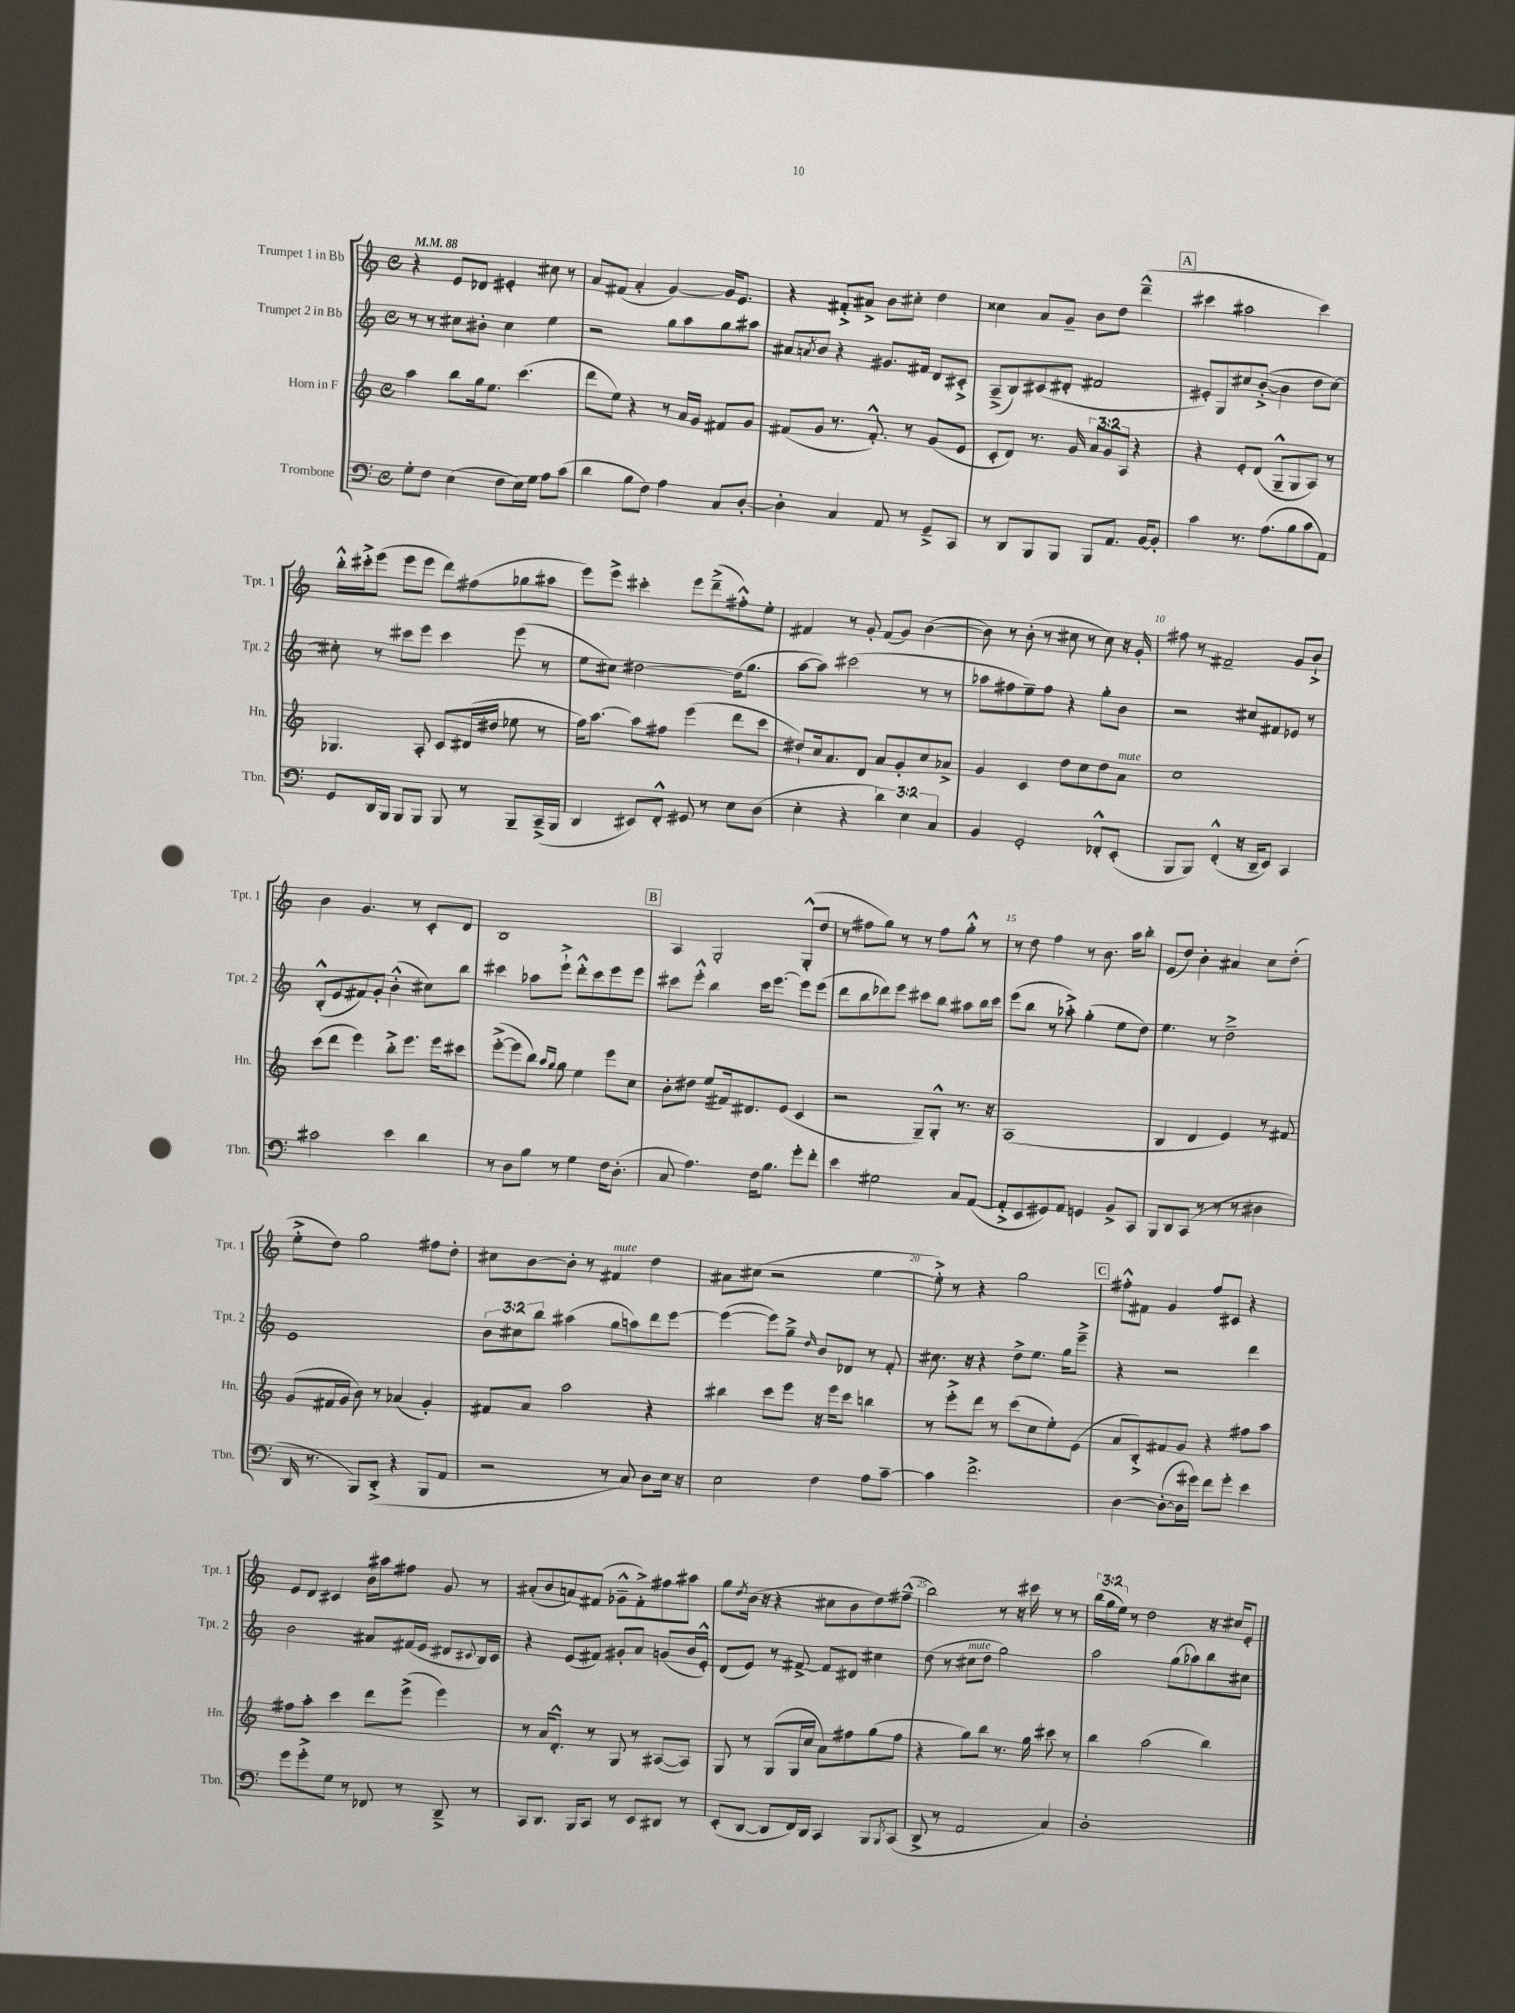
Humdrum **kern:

**kern	**kern	**kern	**kern
*part4	*part3	*part2	*part1
*staff4	*staff3	*staff2	*staff1
*I"Trombone	*I"Horn in F	*I"Trumpet 2 in Bb	*I"Trumpet 1 in Bb
*I'Tbn.	*I'Hn.	*I'Tpt. 2	*I'Tpt. 1
*clefF4	*clefG2	*clefG2	*clefG2
*k[]	*k[]	*k[]	*k[]
*M4/4	*M4/4	*M4/4	*M4/4
*met(c)	*met(c)	*met(c)	*met(c)
*MM88	*MM88	*MM88	*MM88
=1	=1	=1	=1
8G'\L	4aa\	8r	4r
8F\J	.	8r	.
(4E\	8bb\L	8cc#X\L	8e/L
.	16gg\k	8b#X'\J	8d-X/J
.	8.ee\J	.	.
8F\L	.	4cc#\	4e#X'/
16E\L)	(4.ccc\	.	.
16G\JJ	.	.	.
8A\L	.	4ee\	8cc#X\
(8c\J	.	.	8r
=2	=2	=2	=2
4d\	8ddd\L	2r	8a/L
.	8ee\J)	.	(8f#X/J
8B\L	4r	.	4a'/
8F\J)	.	.	.
4A\	8r	8gg\L	[4g/)
.	16a/LL	8aa\	.
.	16g/JJ	.	.
8C/L	8f#X/L	8gg\	16g/KL]
.	.	.	8.e/J
[8D'/J	8g/J	8aa#X\J	.
=3	=3	=3	=3
4D'\]	(8f#X/L	8a#X/L	4r
.	.	8qan/	.
.	8g/J	8b/J	.
4C/	8.r	4r	8f#X'^/L
.	.	.	8a#X^/J
.	8.f#'^^/)	.	.
8AA/	.	8.g#X/L	8b\L
8r	8r	.	8cc#X'\J
.	.	16f#X/Jk	.
8GG~^/L	(8g/L	8d/L	4dd\
8CC/J	8e/J	8c#X'^/J	.
=4	=4	=4	=4
8r	8c'/L	(8A~^/L	4cc##X\
8DD/L	8d/J)	8B/)	.
8BBB/	8.r	(8c#X/	8a/L
8BBB/J	.	8d#X'/J	8g~/J
.	16g/	.	.
8BBB/L	12a/L	2f#X/	8b\L
.	12g/	.	.
8.AA/J	.	.	8dd\J
.	12A/J	.	.
.	4r	.	(4ddd~^^\
[16BB/KL	.	.	.
8BB'/J]	.	.	.
!!LO:REH:place=s1:t=A
=5	=5	=5	=5
4c\	4r	8e#X'/L)	4ccc#X\
.	.	8G/	.
8.r	8e'/L	8cc#X/	2aa#X\
.	(8d/J	([8b'^/J	.
(8.A\L	.	.	.
.	8G~^^/L	4b\]	.
8B\	8G/	.	.
8c\	8A/J)	8dd\L	4ccc#\)
8AA\J)	8r	[8cc#\J)	.
!!LO:LB:g=z
=6	=6	=6	=6
8GG/L	4.G-X/	8cc#X'\]	16bb'^^\LL
.	.	.	16ccc#X'^\J
16DD/L	.	8r	(8eee\J
16BBB/JJ	.	.	.
8BBB/L	.	8ccc#X\L	8eee\L
8BBB/J	8A'/	8eee\J	8eee\J
8BBB/	8c/L	4ccc#\	8ddd\L)
8r	(16d#X/L	.	(8ff#X\
.	16dd#X/JJ	.	.
8BBB~/L	8ee-X\	(8eee\	8gg-X\
(16CC~^/L	8r	8r	8aa#X\J
16BBB/JJ	.	.	.
=7	=7	=7	=7
4DD/	16ff\KL)	8ee\L	8eee\L)
.	[8.aa\J	.	.
.	.	8cc#X\J)	8eee^\J
8EE#X/L)	8aa\L]	[2dd#X\	4ccc#X'\
8FF'^^/J	8ff#X\J	.	.
8GG#X/	(4eee\	.	8eee\L
8r	.	.	(8ddd~^\
8E\L	8ddd\L	(16dd#\KL]	8ff#X'^^\)
.	.	8.gg\J	.
(8D\J	8ccc\J	.	8ee'\J
=8	=8	=8	=8
4E'\	8dd#X`/L)	[8aa\L	4f#X/
.	16cc/k	8aa\J])	.
.	8.a/	.	.
4r	.	(2ccc#X\	8r
.	8d/J	.	8g'/
6d\)	8a/L	.	(8f#/L
.	8g'/	.	8g/J)
6E\	.	.	.
.	8cc/	8r	([4b\
6C/	.	.	.
.	8a-X^/J	8r	.
=9	=9	=9	=9
4BB/	4g/	8aa-X\L	8b\])
.	.	8ff#X\	8r
2GG'/	4c/	8ee~\)	(8b'\
.	.	8ff#\J	8r
.	8dd\L	4r	8cc#X\
.	8cc\	.	8r
8FF-X'^^/L	8dd\	8gg'\L	8cc#\)
!	!LO:TX:a:i:t=mute	!	!
(8EE'/J	8a\J	8b\J	16r
.	.	.	16g'/
=10	=10	=10	=10
8BBB/L	1cc	2r	8ff#X\
8BBB/J)	.	.	8r
(4FF'^^/	.	.	2f#X~/
16r	.	8cc#X/L	.
16DD~/KL	.	.	.
8EE/J)	.	8f#X/	.
4CC/	.	8e-X/J	8g/L
.	.	8r	8b`^/J
!!LO:LB:g=z
=11	=11	=11	=11
2c#X\	(8ccc\L	(8B'^^/L	4b\
.	8ddd\J	8e/	.
.	4eee\)	8f#X/)	4.g/
.	.	8g'/J	.
4e\	8bb'^\L	(4b'^^\	.
.	8.eee\J	.	8r
4d\	.	8cc#X\L)	8c'/L
.	16eee\KL	.	.
.	8ccc#X\J	8bb\J	8d/J
=12	=12	=12	=12
8r	([8eee'^\L	4ccc#X\	1B
8D\L	8eee\]	.	.
8B\J	8bb\J)	8aa-X\L	.
.	16qqaa/LL	.	.
.	16qqgg/JJ	.	.
8r	8gg\	8eee`^\J	.
4G\	4ee\	8ddd'^^\L	.
.	.	8ccc#\	.
16F\KL	8eee\L	8eee\	.
(8.D'\J	.	.	.
.	8cc\J	8eee\J	.
!!LO:REH:place=s1:t=B
=13	=13	=13	=13
8C/	8b'\L	8ccc#X\L	4A/
4.A\)	8dd#X\J	8eee'^^\J	.
.	(8ee/L	4bb\	2G'/
.	16f#X/k)	.	.
.	8.d#X/	.	.
16F\KL	.	16ccc#\KL	.
8.B\J	.	[8.eee\J	.
.	(8e/J	.	.
8g'\L	4c/	8eee\L]	(8G'^^/L
8f'\J	.	(8eee\J	8dd/J
=14	=14	=14	=14
4e\	2r	8ddd\L	8r
.	.	8bb\	8ff#X\L
2G#X\	.	8ddd-X\)	8gg\J)
.	.	8eee\J	8r
.	8G~/L)	8ccc#X\L	8r
.	8G'^^/J	8bb\J	8ff#\L
8C/L	8.r	8aa#X\L	8gg'^^\J
([8AA/J	.	16bb\L	8r
.	16r	16ccc#\JJ	.
=15	=15	=15	=15
8AA'^/L]	(1A	(8eee\L	8r
8EE/	.	8bb\J	8dd\
8GG#X/)	.	8r	4ff\
8AA/J	.	8aa-X'^\)	.
4GGn/	.	(4gg'\	8r
.	.	.	8.b\
8BB^/L	.	8ee\L	.
.	.	.	16aa\KL
8CC/J	.	8dd\J)	8bb'\J
=16	=16	=16	=16
8BBB/L	4B/	4.ee\	(8e/L
8DD/	.	.	8dd/J)
(8CC/J	4d/	.	4b'\
8r	.	8r	.
8r	4e/)	2dd~^\	4a#X/
8r	.	.	.
4D#X\	8r	.	8cc\L
.	8f#X/	.	(8dd'\J
!!LO:LB:g=z
=17	=17	=17	=17
16DD/	(8g/L	1e	8ee'^\L
8.r	.	.	.
.	16f#X/L	.	8dd\J)
.	16g/JJ	.	.
8BBB/L)	8b\)	.	2gg\
(8DD'^/J	8r	.	.
4r	(4a-X/	.	.
8BBB/L	4g'/)	.	8ff#X\L
8AA/J	.	.	8dd'\J
=18	=18	=18	=18
2r	8f#X/L	12b\L	8cc#X\L
.	.	12cc#X\	.
.	8a/J	.	[8b\
.	.	12bb\J	.
.	2aa\	(4aa#X\	8b'\J]
.	.	.	8r
!	!	!	!LO:TX:a:i:t=mute
8r	.	8gg\L	4f#X/
8C/)	.	8aan\)	.
8D\L	4r	8ddd\	4dd\
16E\Jk	.	[8eee\J	.
16r	.	.	.
=19	=19	=19	=19
2E\	4bb#X\	(4eee\_	8a#X\L
.	.	.	(8cc#X\J
.	8ccc\L	8eee\L])	2r
.	8eee\J	8gg~^\J	.
.	.	16qqdd/	.
4F\	16r	8b/L	.
.	16eee\KL	.	.
.	8ccc\J	8d-X/J	.
8A\L	4bbn\	8r	[4ee\
[8c~\J	.	8f'/	.
=20	=20	=20	=20
4c\]	8r	8.cc#X\	8ee'^\])
.	8eee'^\L	.	8r
.	.	16r	.
2.f^\	8ddd\J	4r	4r
.	8r	.	.
.	(8ccc\L	8dd^\L	2gg\
.	8cc\	8.ee\J	.
.	8ee'\)	.	.
.	.	16gg\KL	.
.	(8e\J	8eee~^\J	.
!!LO:REH:place=s1:t=C
=21	=21	=21	=21
[4D\	8a/L	4r	8ff#X'^^\L
.	8B'^/)	.	8f#X\J
(8D'\L_	8f#X/	2r	4g/
16D\L]	8g/J	.	.
16g#X\JJ)	.	.	.
8f\L	4r	.	8ff#/L
8g#'\J	.	.	8c#X/J
4e\	8ff#X\L	4ddd\	4r
.	8aa\J	.	.
!!LO:LB:g=z
=22	=22	=22	=22
8g\L	8ff#X\L	2b\	8e/L
8g'^\	8aa'\J	.	8d/J
8G\J	4ccc\	.	4c#X/
8r	.	.	.
8FF-X/	8ddd\L	8a#X/L	16b\LL
.	.	.	16aa#X\J
8r	(8eee^\J	(16f#X/L	8ff#X\J
.	.	16e/JJ	.
8DD~^/	4eee\)	8d#X/L	8g/
.	.	8qqc#X/	.
8r	.	16B/L)	8r
.	.	16c#/JJ	.
=23	=23	=23	=23
8CC/L	8r	4r	(8a#X'/L
8.DD/J	16a/KL	.	8b/
.	8.d'^^/J	.	.
.	.	(8e/L	8an/)
16BBB/KL	.	.	.
8CC/J	8r	8f#X/J)	(8f#X/J
8r	8G/	8g#X'/L	8g-X~^^\L
8EE/L	8r	8a/J	8f#'^\)
8DD#X/J	([8A#X/L	(8gn/L	8ff#X\
8r	8A#/J])	16b/L	8aa#X\J
.	.	16e'^^/JJ)	.
=24	=24	=24	=24
(8EE'/L	8G/	(8d/L	8gg\L
.	.	.	8qdd/
[8DD/J	8r	8e/J)	(16b\Jk
.	.	.	16r
8DD/L]	(8G/L	8r	4r
16FF/L)	16G/L	[8f#X^/	.
16DD/JJ	16cc/JJ	.	.
4CC/	8a\L)	8f#/L]	8cc#X\L
.	8ff#X\	8d#X/J	8b\
8BBB/L	(8gg\	4cc#X\	8dd\)
8qBBB/	.	.	.
(8CC/J	8ff#\J	.	(8ff#X~^^\J
=25	=25	=25	=25
8DD^/	4r	(8dd\	2bb\)
8r	.	8r	.
!	!	!LO:TX:a:i:t=mute	!
2AA/	8gg\L)	8cc#X\L	.
.	8bb\J	8dd\J	.
.	8.r	2gg\)	8r
.	.	.	16r
.	16gg\	.	16ccc#X\
4C/)	8ccc#X\	.	8r
.	8r	.	8r
=26	=26	=26	=26
1D'	4bb\	2aa\	(24bb\LL
.	.	.	24gg\
.	.	.	24ee\JJ)
.	.	.	8r
.	(2aa\	.	2dd\
.	.	(8gg\L	.
.	.	8aa-X\)	.
.	4bb\)	8bb\	16r
.	.	.	16cc#X/KL
.	.	8cc#X\J	8e'/J
==	==	==	==
*-	*-	*-	*-
